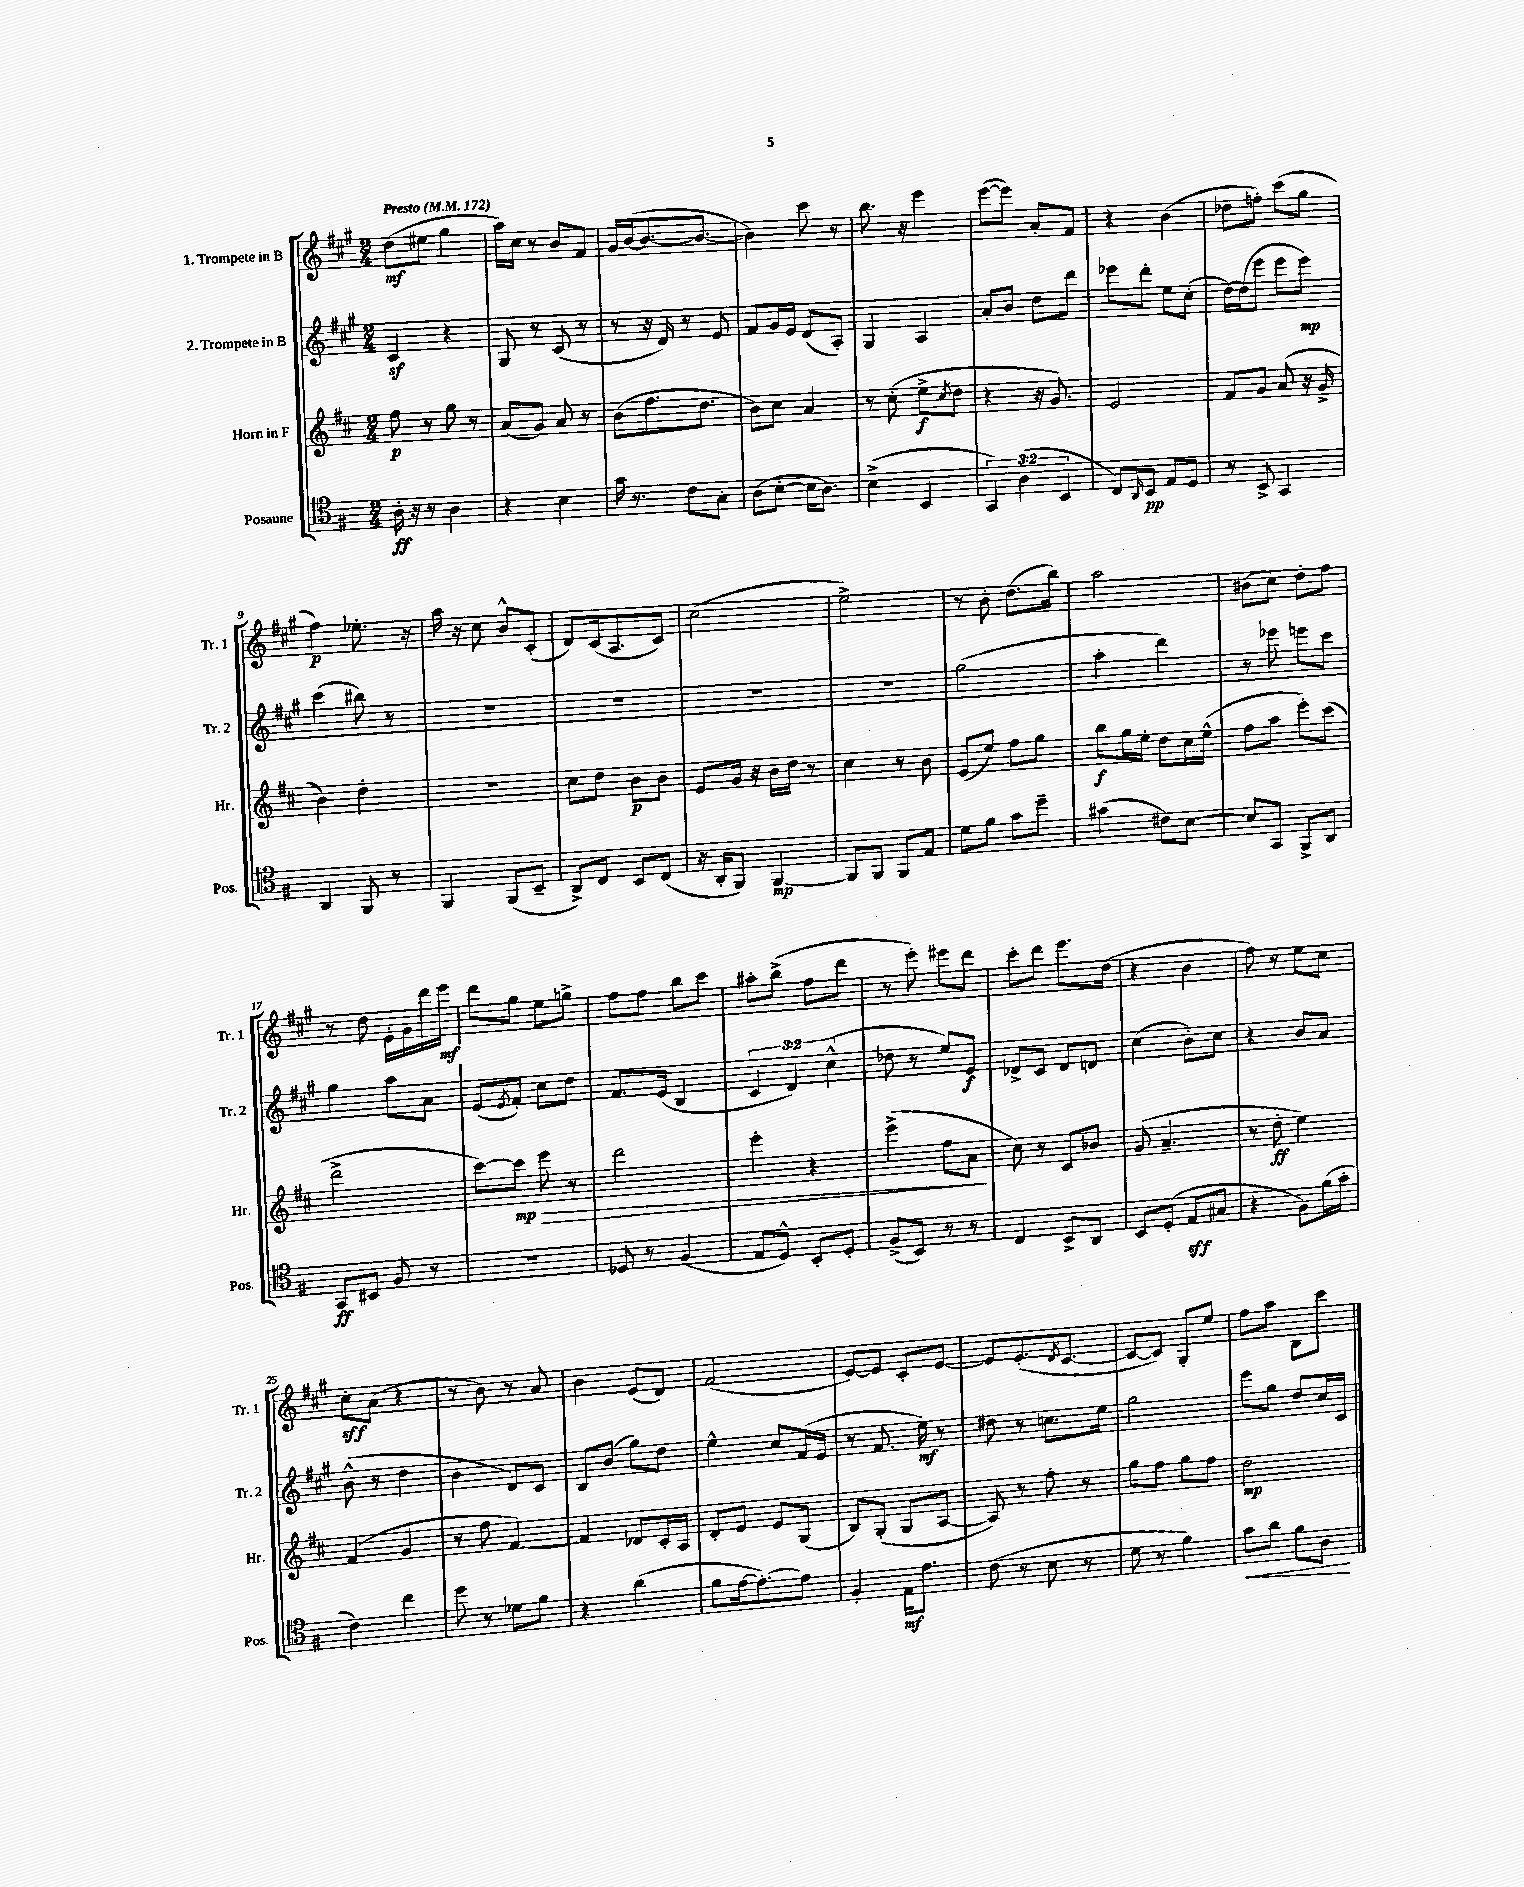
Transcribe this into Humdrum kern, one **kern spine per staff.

**kern	**dynam	**kern	**dynam	**kern	**dynam	**kern	**dynam
*part4	*part4	*part3	*part3	*part2	*part2	*part1	*part1
*staff4	*staff4	*staff3	*staff3	*staff2	*staff2	*staff1	*staff1
*I"Posaune	*	*I"Horn in F	*	*I"2. Trompete in B	*	*I"1. Trompete in B	*
*I'Pos.	*	*I'Hr.	*	*I'Tr. 2	*	*I'Tr. 1	*
*clefC4	*	*clefG2	*	*clefG2	*	*clefG2	*
*k[f#]	*	*k[f#c#]	*	*k[f#c#g#]	*	*k[f#c#g#]	*
*M2/4	*	*M2/4	*	*M2/4	*	*M2/4	*
*MM172	*	*MM172	*	*MM172	*	*MM172	*
=1	=1	=1	=1	=1	=1	=1	=1
!	!	!	!	!	!	!LO:TX:a:B:t=Presto	!
16A'\	ff	8ff#\	p	4c#z/	.	(8dd\L	mf
16r	.	.	.	.	.	.	.
8r	.	8r	.	.	.	8ee#X\J	.
4A\	.	8gg\	.	4r	.	4gg#\	.
.	.	8r	.	.	.	.	.
=2	=2	=2	=2	=2	=2	=2	=2
4r	.	(8a/L	.	8G#/	.	16aa\LL)	.
.	.	.	.	.	.	16cc#\JJ	.
.	.	8g/J)	.	8r	.	8r	.
4B\	.	8a/	.	(8c#/	.	8b/L	.
.	.	8r	.	8r	.	8f#/J	.
=3	=3	=3	=3	=3	=3	=3	=3
16g\	.	(8b\L	.	8r	.	16g#/LL	.
8.r	.	.	.	.	.	([16b/J	.
.	.	8.ff#\	.	16r	.	8.b/_	.
.	.	.	.	16d/)	.	.	.
8c\L	.	.	.	8r	.	.	.
.	.	8.dd\J	.	.	.	8.b/J_	.
8G'\J	.	.	.	8e/	.	.	.
=4	=4	=4	=4	=4	=4	=4	=4
(8A\L	.	8b\L)	.	8f#/L	.	4b\])	.
[8B'\J	.	8cc#\J	.	16g#/L	.	.	.
.	.	.	.	16e/JJ	.	.	.
16B\KL]	.	4a/	.	(8d/L	.	8ccc#\	.
8.A\J)	.	.	.	.	.	.	.
.	.	.	.	8A'/J)	.	8r	.
=5	=5	=5	=5	=5	=5	=5	=5
(4B^\	.	8r	.	4G#/	.	8.bb\	.
.	.	(8cc#'\	.	.	.	.	.
.	.	.	.	.	.	16r	.
4BB/	.	8ee^\L	f	4A/	.	4eee\	.
.	.	8qcc#/	.	.	.	.	.
.	.	8dd\J	.	.	.	.	.
=6	=6	=6	=6	=6	=6	=6	=6
6GG/)	.	4r	.	8a'/L	.	([8eee\L	.
.	.	.	.	8b/J	.	8eee\J])	.
(6A\	.	.	.	.	.	.	.
.	.	16r	.	8dd\L	.	8a'/L	.
.	.	8.g/)	.	.	.	.	.
6BB/	.	.	.	.	.	.	.
.	.	.	.	8ddd\J	.	8f#/J	.
=7	=7	=7	=7	=7	=7	=7	=7
8C/L)	.	2e/	.	8eee-X\L	.	4r	.
16qqAA/	.	.	.	.	.	.	.
8BB/J	pp	.	.	8ddd'\J	.	.	.
8E/L	.	.	.	8ee\L	.	(4b\	.
8D/J	.	.	.	(8cc#'\J	.	.	.
=8	=8	=8	=8	=8	=8	=8	=8
8r	.	8f#/L	.	[16dd\LL)	.	8dd-X\L	.
.	.	.	.	(16dd\J]	.	.	.
8BB^/	.	8g/J	.	8eee\J	.	8ffn'\J)	.
4GG/	.	(8a/	.	8eee\L	.	(8ccc#\L	.
.	.	16r	.	8eee\J)	mp	8gg#\J	.
.	.	16g^/	.	.	.	.	.
!!LO:LB:g=z
=9	=9	=9	=9	=9	=9	=9	=9
4AA/	.	4b\)	.	(4ccc#\	.	4ff#\)	p
8FF#/	.	4dd'\	.	8bb#X\)	.	8.ee-X'\	.
8r	.	.	.	8r	.	.	.
.	.	.	.	.	.	16r	.
=10	=10	=10	=10	=10	=10	=10	=10
4FF#/	.	2r	.	2r	.	16aa\	.
.	.	.	.	.	.	16r	.
.	.	.	.	.	.	8cc#\	.
(8FF#/L	.	.	.	.	.	8b^^/L	.
8BB~/J	.	.	.	.	.	(8c#'/J	.
=11	=11	=11	=11	=11	=11	=11	=11
8AA^/L)	.	8cc#\L	.	2r	.	8d/L)	.
8C/J	.	8dd\J	.	.	.	(16c#/k	.
.	.	.	.	.	.	8.A/	.
8BB/L	.	8b\L	p	.	.	.	.
(8C/J	.	8b\J	.	.	.	8c#/J)	.
=12	=12	=12	=12	=12	=12	=12	=12
16r	.	8e/L	.	2r	.	(2cc#\	.
16AA'/KL	.	.	.	.	.	.	.
8FF#/J)	.	16g/Jk	.	.	.	.	.
.	.	16r	.	.	.	.	.
[4FF#/	mp	16b\LL	.	.	.	.	.
.	.	16dd\JJ	.	.	.	.	.
.	.	8r	.	.	.	.	.
=13	=13	=13	=13	=13	=13	=13	=13
8FF#/L]	.	4cc#\	.	2r	.	2ee^\)	.
8FF#/J	.	.	.	.	.	.	.
8FF#/L	.	8r	.	.	.	.	.
8E/J	.	8b\	.	.	.	.	.
=14	=14	=14	=14	=14	=14	=14	=14
8d\L	.	(8e/L	.	(2gg#\	.	8r	.
8f#\J	.	8ee/J)	.	.	.	8b'\	.
8g\L	.	8ff#\L	.	.	.	(8.dd\L	.
8dd~\J	.	8gg\J	.	.	.	.	.
.	.	.	.	.	.	16bb\Jk)	.
=15	=15	=15	=15	=15	=15	=15	=15
(4g#X\	.	8bb\L	f	4aa'\	.	2aa\	.
.	.	16gg\L	.	.	.	.	.
.	.	16ee'\JJ	.	.	.	.	.
8c#X\L)	.	8dd\L	.	4ddd\)	.	.	.
[8B\J	.	16cc#\L	.	.	.	.	.
.	.	(16ee^^\JJ	.	.	.	.	.
=16	=16	=16	=16	=16	=16	=16	=16
8B/L]	.	8ff#\L	.	8r	.	(8b#X\L	.
8GG/J	.	8aa\J	.	8eee-X\	.	8cc#\J)	.
8FF#^/L	.	8eee'\L)	.	8eeen\L	.	8dd'\L	.
8AA/J	.	(8ccc#\J	.	8ccc#\J	.	8ff#\J	.
!!LO:LB:g=z
=17	=17	=17	=17	=17	=17	=17	=17
8GG/L	ff	2ddd^\	.	4gg#\	.	8r	.
8BB#X/J	.	.	.	.	.	8dd\	.
8F#/	.	.	.	8aa\L	.	16e'\LL	.
.	.	.	.	.	.	16g#\	.
8r	.	.	.	8a\J	.	16ddd\	.
.	.	.	.	.	.	16eee\JJ	mf
=18	=18	=18	=18	=18	=18	=18	=18
2r	.	[8ccc#\L)	.	(8e/L	.	8ddd\L	.
.	.	.	.	8qe/	.	.	.
.	.	8ccc#\J]	mp	8f#'/J)	.	8gg#\J	.
!	!	!	!LO:HP:b	!	!	!	!
.	.	8eee\	>	8cc#\L	.	8ee\L	.
.	.	8r	.	8dd\J	.	8ggn^\J	.
=19	=19	=19	=19	=19	=19	=19	=19
8D-X/	.	2ddd\	.	8.f#/L	.	8ff#\L	.
8r	.	.	.	.	.	8ff#\J	.
.	.	.	.	(16e/Jk	.	.	.
(4F#/	.	.	.	4B/	.	8bb\L	.
.	.	.	.	.	.	8ccc#\J	.
=20	=20	=20	=20	=20	=20	=20	=20
8E/L	.	4eee'\	.	6c#/	.	8aa#X'\L	.
8D^^/J)	.	.	.	.	.	(8bb^\J	.
.	.	.	.	6d/)	.	.	.
8BB'/L	.	4r	.	.	.	8ff#\L	.
.	.	.	.	(6cc#^^\	.	.	.
8D'/J	.	.	.	.	.	8ddd\J	.
=21	=21	=21	=21	=21	=21	=21	=21
(8F#^/L	.	(4eee^\	.	8dd-X\	.	8r	.
8BB/J)	.	.	.	8r	.	8eee'\)	.
8r	.	8ff#\L	.	8ee/L)	.	8eee#X\L	.
8r	.	8a\J	.	8e/J	f	8ddd\J	.
.	.	.	]	.	.	.	.
=22	=22	=22	=22	=22	=22	=22	=22
4C/	.	8cc#\)	.	8d-X^/L	.	8ccc#'\L	.
.	.	8r	.	8c#/J	.	8ddd\J	.
8BB^/L	.	8c#/L	.	8d-/L	.	8.eee\L	.
8AA/J	.	8b-X/J	.	8dn/J	.	.	.
.	.	.	.	.	.	(16dd\Jk	.
=23	=23	=23	=23	=23	=23	=23	=23
8BB/L	.	(8g/	.	(4cc#\	.	4r	.
(8D'/J	.	4.a~/	.	.	.	.	.
8E/L	sff	.	.	8b'\L)	.	4b\	.
8G#X/J	.	.	.	8cc#\J	.	.	.
=24	=24	=24	=24	=24	=24	=24	=24
4r	.	8r	.	4r	.	8ff#\)	.
.	.	8dd'\	ff	.	.	8r	.
8F#\L)	.	4ee\)	.	8b/L	.	8ee\L	.
(16f#\L	.	.	.	8a/J	.	8cc#\J	.
16g'\JJ	.	.	.	.	.	.	.
!!LO:LB:g=z
=25	=25	=25	=25	=25	=25	=25	=25
4c\)	.	(4f#/	.	(8b^^\	.	8cc#'\L	sff
.	.	.	.	8r	.	(8a\J	.
4cc\	.	4g/	.	4dd\	.	4r	.
=26	=26	=26	=26	=26	=26	=26	=26
8dd\	.	8r	.	4b\	.	8r	.
8r	.	8ff#\	.	.	.	8b\)	.
8d-X\L	.	[4f#/)	.	8d/L)	.	8r	.
8f#\J	.	.	.	8c#/J	.	8a/	.
=27	=27	=27	=27	=27	=27	=27	=27
4r	.	4f#/]	.	8B/L	.	4b\	.
.	.	.	.	(8b/J	.	.	.
(4a\	.	8d-X/L	.	8gg#\L)	.	(8e/L	.
.	.	16c#'/L	.	8dd\J	.	8d/J)	.
.	.	16A/JJ	.	.	.	.	.
=28	=28	=28	=28	=28	=28	=28	=28
8f#\L	.	8d'/L	.	4ee^^\	.	(2f#/	.
[16e\k	.	8e/J	.	.	.	.	.
8.e'\_)	.	.	.	.	.	.	.
.	.	8e/L	.	8cc#/L	.	.	.
8e\J]	.	(8G/J	.	(16f#/L	.	.	.
.	.	.	.	16e/JJ	.	.	.
=29	=29	=29	=29	=29	=29	=29	=29
4F#'/	.	8B/L)	.	8r	.	[8e/L)	.
.	.	(8G'/J	.	8.f#/	.	8e/J]	.
16E\KL	mf	8G/L	.	.	.	8c#'/L	.
8.e\J	.	.	.	16ee\)	mf	.	.
.	.	[8A/J	.	8r	.	[8e/J	.
=30	=30	=30	=30	=30	=30	=30	=30
(8c\	.	8A/])	.	8dd#X\	.	8e/L]	.
8r	.	8r	.	8r	.	(8.e'/	.
8B\	.	8ff#'\	.	8.ccn\L	.	.	.
.	.	.	.	.	.	8qd/	.
.	.	.	.	.	.	[8.c#/J	.
8r	.	8r	.	.	.	.	.
.	.	.	.	16ee\Jk	.	.	.
=31	=31	=31	=31	=31	=31	=31	=31
8d\	.	8gg\L	.	2gg#\	.	8c#/L_	.
8r	.	8ff#\J	.	.	.	8c#/J])	.
4f#\)	.	8gg\L	.	.	.	8G#'/L	.
.	.	8ff#\J	.	.	.	8ee/J	.
=32	=32	=32	=32	=32	=32	=32	=32
!	!LO:HP:b	!	!	!	!	!	!
8g\L	<	2dd\	mp	8eee\L	.	8ff#\L	.
8a\J	.	.	.	8gg#\J	.	8aa\J	.
8f#\L	.	.	.	8dd/L	.	8B\L	.
8A\J	.	.	.	16cc#/L	.	8ccc#\J	.
.	.	.	.	16c#/JJ	.	.	.
.	[	.	.	.	.	.	.
==	==	==	==	==	==	==	==
*-	*-	*-	*-	*-	*-	*-	*-
